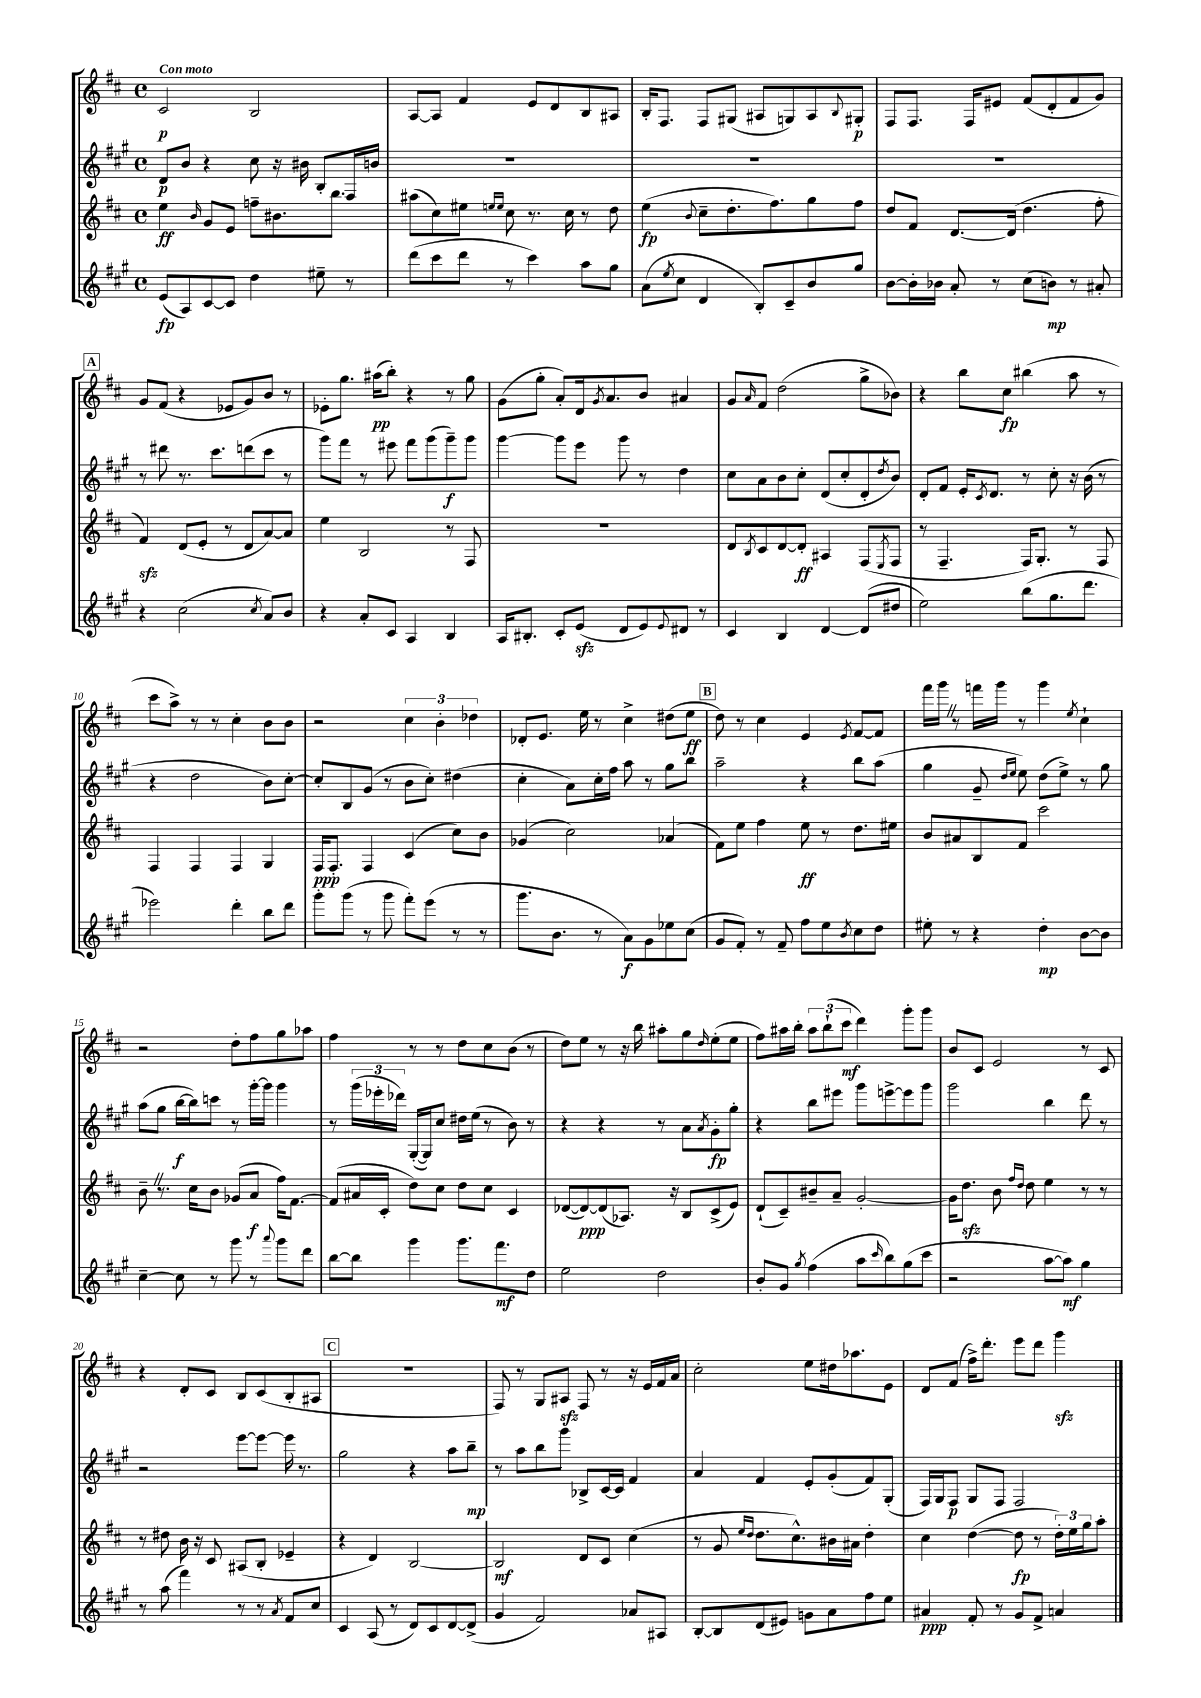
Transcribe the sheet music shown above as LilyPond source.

<<
\new StaffGroup <<
\new Staff = "s0" {
    \clef treble \key d \major \defaultTimeSignature \time 4/4 \tempo "Con moto"
    cis'2\p b2 |
    a8~ a8 fis'4 e'8 d'8 b8 ais8 |
    b16-. fis8. fis8 gis8( ais8 g8) ais8 \appoggiatura { b8 } gis8-.\p |
    fis8 fis8. fis16 eis'8 fis'8( d'8-. fis'8 g'8) |
    \mark \markup { \box "A" } g'8 fis'8( r4 ees'8 g'8) b'8 r8 |
    ees'8-. g''8. ais''16\pp( b''8-.) r4 r8 g''8 |
    g'8( g''8-. a'8-.) d'16 \acciaccatura { g'8 } a'8. b'8 ais'4 |
    g'8 \grace { a'16 } fis'8 d''2( g''8-> bes'8) |
    r4 b''8 cis''8\fp bis''4( a''8 r8 |
    cis'''8 a''8->) r8 r8 cis''4-. b'8 b'8 |
    r2 \tuplet 3/2 { cis''4 b'4-. des''4 } |
    des'8-. e'8. e''16 r8 cis''4-> dis''8( e''8\ff |
    \mark \markup { \box "B" } d''8) r8 cis''4 e'4 \acciaccatura { e'8 } fis'8~ fis'8 |
    fis'''16 g'''16 \once \override BreathingSign.text = \markup { \musicglyph "scripts.caesura.straight" } \breathe r8 f'''16 g'''16 r8 g'''4 \acciaccatura { e''8 } cis''4-! |
    r2 d''8-. fis''8 g''8 aes''8 |
    fis''4 r8 r8 d''8 cis''8 b'8( r8 |
    d''8) e''8 r8 r16 b''16 ais''8-. g''8 \grace { d''16 } e''8-.( e''8 |
    fis''8) ais''16 b''16-. \tuplet 3/2 { ais''8 b''8-!( cis'''8\mf } d'''4) g'''8-. g'''8 |
    b'8 cis'8 e'2 r8 cis'8 |
    r4 d'8-. cis'8 b8 cis'8( b8-. ais8 |
    \mark \markup { \box "C" } R1 |
    fis8) r8 g8 ais8\sfz fis8 r8 r16 e'16 fis'16 a'16 |
    cis''2-. e''8 dis''16 aes''8. e'8 |
    d'8 fis'8( fis''16->) d'''8.-. e'''8 d'''8 g'''4\sfz \bar "|." |
}
\new Staff = "s1" {
    \clef treble \key a \major \defaultTimeSignature \time 4/4
    d'8\p b'8 r4 cis''8 r16 bis'16 b8-. fis16 b'16 |
    R1 |
    R1 |
    R1 |
    \mark \markup { \box "A" } r8 dis'''8 r8. cis'''8. d'''8( cis'''8 r8 |
    gis'''8) fis'''8 r8 eis'''8 fis'''8 gis'''8( gis'''8--\f) gis'''8 |
    gis'''4~ gis'''8 e'''8 gis'''8 r8 d''4 |
    cis''8 a'8 b'8 cis''8-. d'8( cis''8-. d'8-. \acciaccatura { d''8 } b'8) |
    d'8-. fis'8 e'16-. \acciaccatura { cis'8 } d'8. r8 cis''8-. r16 b'16( r8 |
    r4 d''2 b'8) cis''8~-. |
    cis''8-. b8 gis'8( r8 b'8 cis''8-.) dis''4( |
    cis''4-. a'8) cis''16-. fis''16 a''8 r8 gis''8 b''8 |
    \mark \markup { \box "B" } a''2-- r4 b''8 a''8( |
    gis''4 gis'8-- \grace { d''16 e''16 } e''8) d''8( e''8->) r8 gis''8 |
    a''8( gis''8 b''16~\f b''16) c'''8 r8 gis'''16~-. gis'''16 gis'''4 |
    r8 \tuplet 3/2 { gis'''16( ees'''16-. des'''16) } gis16~-.( gis16) cis''8 dis''16 e''16( r8 b'8) r8 |
    r4 r4 r8 a'8 \acciaccatura { a'8 } gis'8-.\fp gis''8-. |
    r4 b''8 eis'''8 gis'''8 e'''8~-> e'''8 gis'''8 |
    gis'''2 b''4 d'''8 r8 |
    r2 e'''8~ e'''8~ e'''16 r8. |
    \mark \markup { \box "C" } gis''2 r4 a''8 b''8--\mp |
    r8 a''8 b''8 gis'''8 bes8-> cis'16~ cis'16 fis'4 |
    a'4 fis'4 e'8-. gis'8-.( fis'8) gis8-.( |
    fis16) gis16 fis8\p gis8 fis8 fis2 \bar "|." |
}
\new Staff = "s2" {
    \clef treble \key d \major \defaultTimeSignature \time 4/4
    e''4\ff \grace { b'16 } g'8 e'8 f''8-- bis'8. b''8. |
    ais''8( cis''8) eis''8 \grace { e''16 e''16 } cis''8 r8. cis''16 r8 d''8 |
    e''4\fp( \appoggiatura { b'8 } cis''8-- d''8.-. fis''8.) g''8 fis''8 |
    d''8 fis'8 d'8.~ d'16( d''4. fis''8-. |
    \mark \markup { \box "A" } fis'4\sfz) d'8( e'8-. r8 d'8 a'8~) a'8 |
    e''4 b2 r8 fis8 |
    R1 |
    d'8 \acciaccatura { b8 } cis'8 d'8~ d'8-.\ff ais4 fis8( \acciaccatura { e8 } fis8 |
    r8 fis4.-- fis16) g8.-. r8 fis8 |
    fis4 fis4 fis4 g4 |
    fis16\ppp fis8.-. fis4 cis'4( cis''8) b'8 |
    ges'4( cis''2) aes'4( |
    \mark \markup { \box "B" } fis'8) e''8 fis''4 e''8\ff r8 d''8. eis''16 |
    b'8 ais'8 b8 fis'8 cis'''2 |
    b'8-- \once \override BreathingSign.text = \markup { \musicglyph "scripts.caesura.straight" } \breathe r8. cis''16 b'8 ges'8( a'8\f fis''16) fis'8.~ |
    fis'8( ais'16 cis'16-. d''8) cis''8 d''8 cis''8 cis'4 |
    des'8~( des'8~\ppp) des'8( aes8.) r16 b8 cis'8->( e'8) |
    d'8-!( cis'8--) bis'8-- a'8-- g'2~-. |
    g'16 d''8.\sfz b'8 \grace { fis''16 d''16 } d''8 e''4 r8 r8 |
    r8 dis''8 b'16 r16 cis'8 ais8( b8-. ees'4-- |
    \mark \markup { \box "C" } r4 d'4) b2~ |
    b2\mf d'8 cis'8 cis''4( |
    r8 g'8 \grace { e''16 d''16 } d''8. cis''8.-^) bis'16 ais'16 d''4-. |
    cis''4 d''4~( d''8\fp r8 \tuplet 3/2 { d''16-.) e''16 g''16 } a''8-. \bar "|." |
}
\new Staff = "s3" {
    \clef treble \key a \major \defaultTimeSignature \time 4/4
    e'8\fp( a8) cis'8~ cis'8 d''4 eis''8-- r8 |
    d'''8( cis'''8 d'''8 r8 cis'''4) a''8 gis''8 |
    a'8( \acciaccatura { e''8 } cis''8 d'4 b8-.) cis'8-- b'8 gis''8 |
    b'8~ b'16-. bes'16 a'8-. r8 cis''8( b'8\mp) r8 ais'8-. |
    \mark \markup { \box "A" } r4 cis''2( \acciaccatura { cis''8 } a'8) b'8 |
    r4 a'8-. cis'8 a4 b4 |
    a16 bis8.-. cis'8-. e'8\sfz( d'8 e'8) \appoggiatura { e'8 } dis'8 r8 |
    cis'4 b4 d'4~ d'8( dis''8 |
    e''2) b''8( gis''8. d'''8. |
    ees'''2) d'''4-. b''8 d'''8 |
    gis'''8-. gis'''8( r8 gis'''8 fis'''8-.) e'''8( r8 r8 |
    gis'''8. b'8. r8 a'8\f) gis'8 ees''8 cis''8( |
    \mark \markup { \box "B" } gis'8 fis'8-.) r8 fis'8-- fis''8 e''8 \acciaccatura { b'8 } cis''8 d''8 |
    eis''8-. r8 r4 d''4-.\mp b'8~ b'8 |
    cis''4~-- cis''8 r8 gis'''8 r8 \appoggiatura { a'''8 } gis'''8 d'''8 |
    b''8~ b''8 gis'''4 gis'''8. fis'''8.\mf d''8 |
    e''2 d''2 |
    b'8-. gis'8 \acciaccatura { gis''8 } fis''4( a''8 \grace { cis'''16 } b''8) gis''8( cis'''8 |
    r2 a''8~ a''8\mf) gis''4 |
    r8 a''8( fis'''4) r8 r8 \acciaccatura { a'8 } fis'8 cis''8 |
    \mark \markup { \box "C" } cis'4 a8( r8 d'8) cis'8 d'8~ d'8->( |
    gis'4 fis'2) aes'8 ais8 |
    b8~-. b8 d'8( eis'8) g'8 a'8 fis''8 e''8 |
    ais'4\ppp fis'8-. r8 gis'8 fis'8-> a'4 \bar "|." |
}
>>
>>
